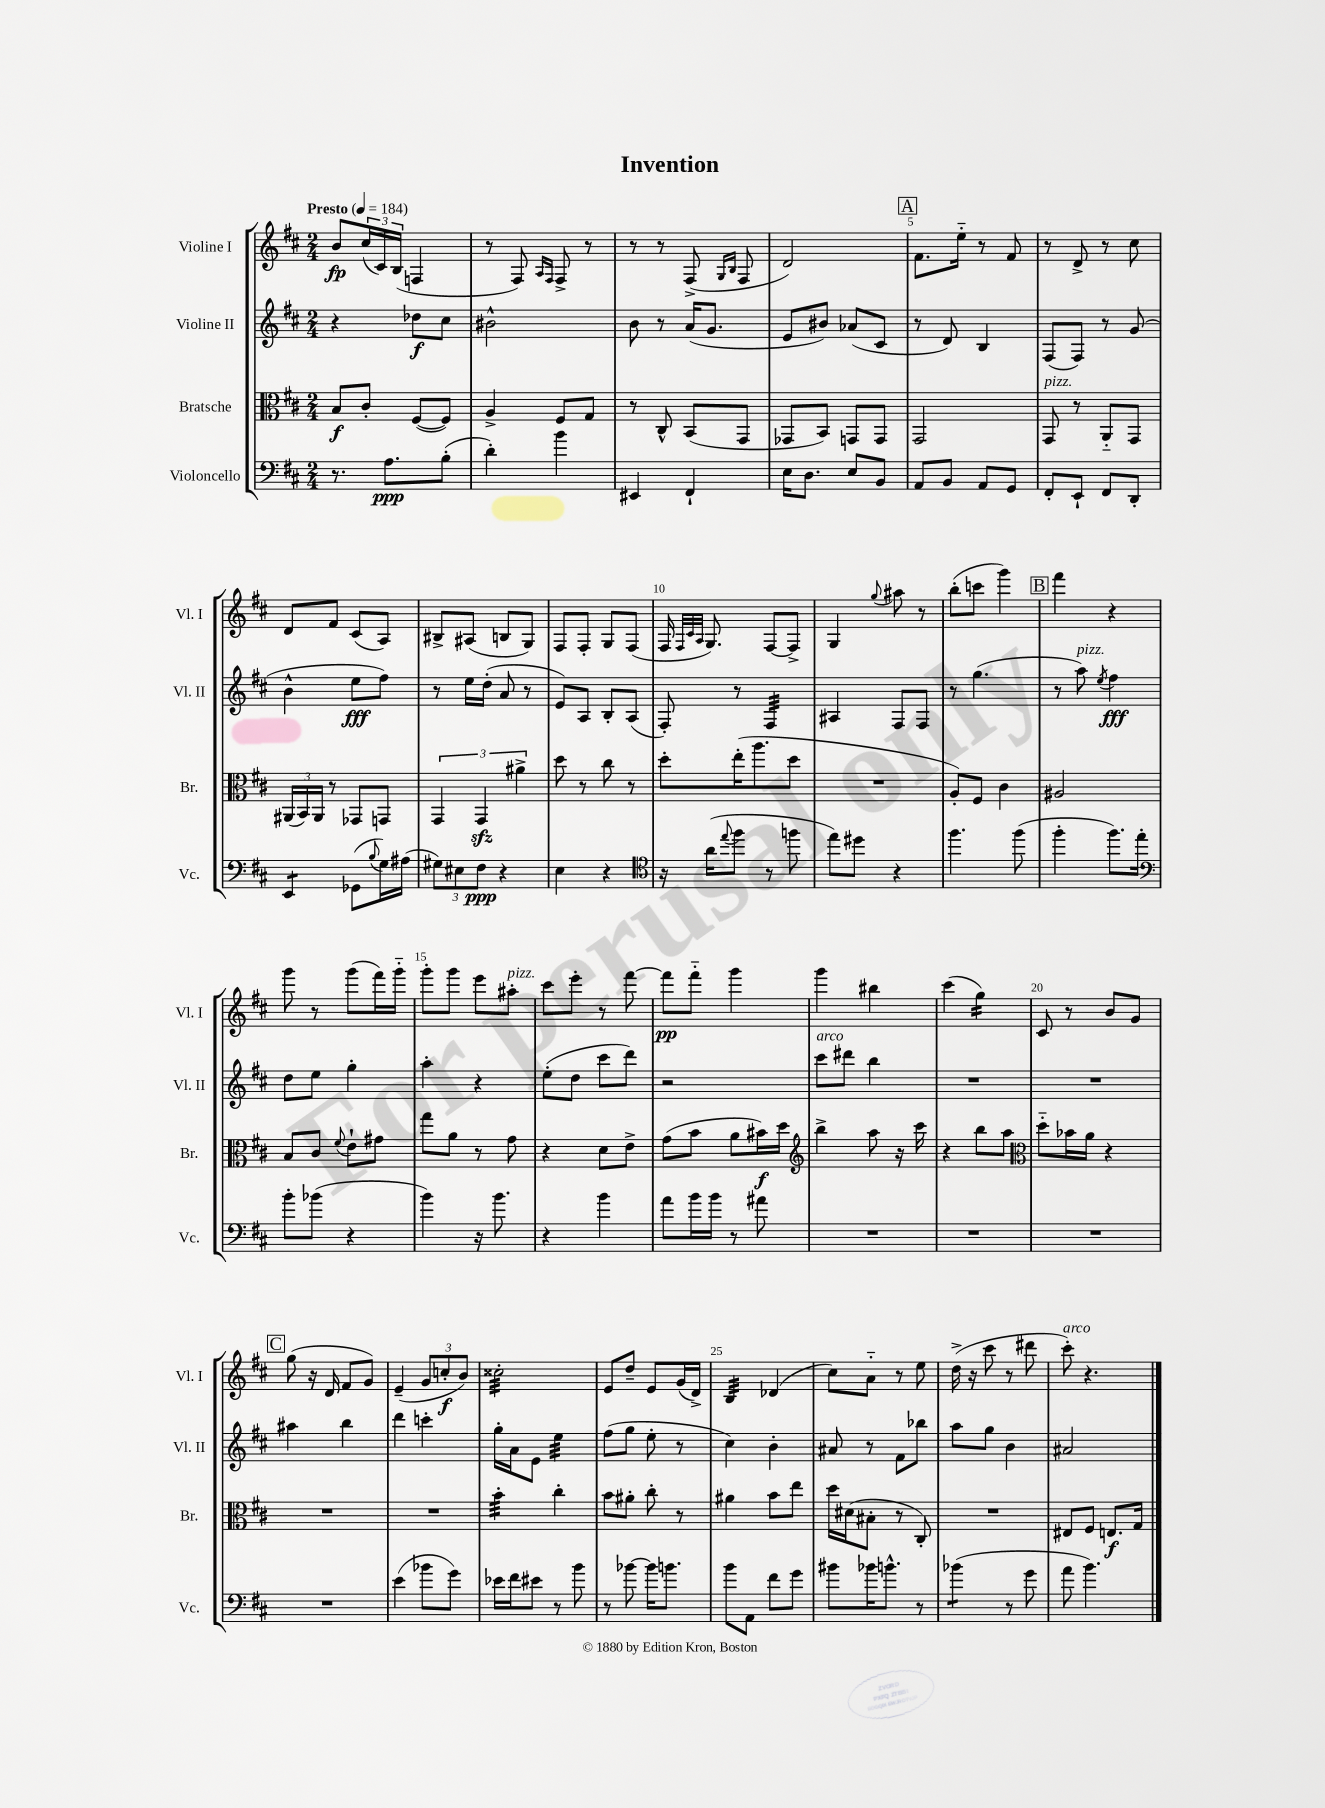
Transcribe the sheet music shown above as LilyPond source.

\header { title = "Invention" }
<<
\new StaffGroup <<
\new Staff = "s0" \with { instrumentName = "Violine I" shortInstrumentName = "Vl. I" } {
    \clef treble \key d \major \numericTimeSignature \time 2/4 \tempo "Presto" 4 = 184
    b'8\fp \tuplet 3/2 { cis''16( cis'16) b16( } f4 |
    r8 fis8) \grace { a16 fis16 } fis8-> r8 |
    r8 r8 fis8->( \grace { g16 b16 } fis8 |
    d'2) |
    \mark \markup { \box "A" } fis'8. e''16-_ r8 fis'8 |
    r8 d'8-> r8 cis''8 |
    d'8 fis'8 cis'8( a8) |
    bis8-> ais8( b8 g8) |
    fis8 fis8-. g8 fis8( |
    fis16 \grace { fis32 cis'32 a32 } g8.) fis8~ fis8-> |
    g4 \appoggiatura { g''8 } ais''8 r8 |
    b''8-.( c'''8 g'''4) |
    \mark \markup { \box "B" } fis'''4 r4 |
    g'''8 r8 g'''8( fis'''16) g'''16-_ |
    g'''8-. g'''8 e'''8 ais''8-.^\markup { \italic "pizz." } |
    cis'''8 e'''8-. r8 fis'''8~ |
    fis'''8\pp fis'''8-_ g'''4 |
    g'''4 bis''4 |
    cis'''4( g''4:16) |
    cis'8 r8 b'8 g'8 |
    \mark \markup { \box "C" } g''8( r16 d'16 fis'8 g'8) |
    e'4--( \tuplet 3/2 { g'8 c''8-.\f b'8) } |
    cisis''2:32-. |
    e'8 d''8-- e'8 g'16( d'16->) |
    b4:32 des'4( |
    cis''8) a'8-_ r8 e''8 |
    d''16->( r16 cis'''8 r8 dis'''8 |
    cis'''8-.^\markup { \italic "arco" }) r4. \bar "|." |
}
\new Staff = "s1" \with { instrumentName = "Violine II" shortInstrumentName = "Vl. II" } {
    \clef treble \key d \major \numericTimeSignature \time 2/4
    r4 des''8\f cis''8 |
    bis'2-^ |
    b'8 r8 a'16( g'8. |
    e'8 bis'8) aes'8( cis'8 |
    \mark \markup { \box "A" } r8 d'8) b4 |
    fis8( fis8) r8 g'8( |
    b'4-^ e''8\fff fis''8) |
    r8 e''16 d''16-.( a'8 r8 |
    e'8) a8 b8-. a8( |
    fis8-.) r8 fis4:32 |
    ais4 fis8 fis8 |
    r8 g''4.( |
    \mark \markup { \box "B" } r8 a''8^\markup { \italic "pizz." }) \acciaccatura { e''8 } fis''4\fff |
    d''8 e''8 g''4-. |
    a''4-. r4 |
    e''8-.( d''8 cis'''8 d'''8) |
    r2 |
    cis'''8^\markup { \italic "arco" } dis'''8 b''4 |
    R2 |
    R2 |
    \mark \markup { \box "C" } ais''4 b''4 |
    d'''4 c'''4-. |
    g''16-. a'16 e'8 e''4:32 |
    fis''8( g''8 e''8-. r8 |
    cis''4) b'4-. |
    ais'8 r8 fis'8 bes''8 |
    a''8 g''8 b'4 |
    ais'2 \bar "|." |
}
\new Staff = "s2" \with { instrumentName = "Bratsche" shortInstrumentName = "Br." } {
    \clef alto \key d \major \numericTimeSignature \time 2/4
    b8\f cis'8-. fis8~( fis8) |
    a4-> fis8 g8 |
    r8 cis8-^ b,8( g,8 |
    ges,8 b,8) g,8 g,8 |
    \mark \markup { \box "A" } g,2 |
    g,8^\markup { \italic "pizz." } r8 a,8-_ g,8 |
    \tuplet 3/2 { ais,16( b,16) ais,16 } r8 ges,8 g,8 |
    \tuplet 3/2 { g,4 g,4\sfz ais'4-> } |
    d''8 r8 cis''8 r8 |
    d''8-. e''16-.( a''8. d''8 |
    R2 |
    a8-.) fis8 cis'4 |
    \mark \markup { \box "B" } ais2 |
    b8 cis'8 \appoggiatura { fis'8 } e'8-! gis'8 |
    g''8 a'8 r8 g'8 |
    r4 d'8 e'8-> |
    g'8( b'8 a'8 bis'16\f) d''16 |
    \clef treble b''4-> a''8 r16 cis'''16 |
    r4 b''8 a''8 |
    \clef alto d''8-_ bes'16 a'16 r4 |
    \mark \markup { \box "C" } R2 |
    R2 |
    b'4:32-. cis''4-. |
    b'8 ais'8-. cis''8-. r8 |
    ais'4 b'8 e''8 |
    d''16 dis'16( bis8-. r8 cis8-.) |
    R2 |
    eis8 fis8 e8.\f g16 \bar "|." |
}
\new Staff = "s3" \with { instrumentName = "Violoncello" shortInstrumentName = "Vc." } {
    \clef bass \key d \major \numericTimeSignature \time 2/4
    r8. a8.\ppp b8-.( |
    d'4-.) b'4 |
    eis,4 fis,4-! |
    e16 d8. e8 b,8 |
    \mark \markup { \box "A" } a,8 b,8 a,8 g,8 |
    fis,8-. e,8-! fis,8 d,8-. |
    e,4:8 ges,8( \appoggiatura { b8 } g16) ais16( |
    \tuplet 3/2 { gis8) eis8 fis8\ppp } r4 |
    e4 r4 |
    \clef tenor r16 a'16( \appoggiatura { e''8 } fis''8 r8 f''8 |
    e''8) dis''8 r4 |
    fis''4. fis''8( |
    \mark \markup { \box "B" } fis''4-. fis''8.) e''16-. |
    \clef bass b'8-. bes'8( r4 |
    b'4) r16 b'8. |
    r4 b'4 |
    a'8 b'16 b'16 r8 ais'8 |
    R2 |
    R2 |
    R2 |
    \mark \markup { \box "C" } R2 |
    e'4( bes'8 g'8) |
    ees'16 fis'16 eis'8 r8 b'8 |
    r8 bes'8~ bes'16 b'8. |
    b'8 a,8 fis'8 g'8 |
    bis'8 bes'16 b'8.-^ r8 |
    bes'4:8( r8 g'8 |
    a'8 b'4.) \bar "|." |
}
>>
>>
\layout { \context { \Score \override BarNumber.break-visibility = ##(#f #t #t) barNumberVisibility = #(every-nth-bar-number-visible 5) } }
